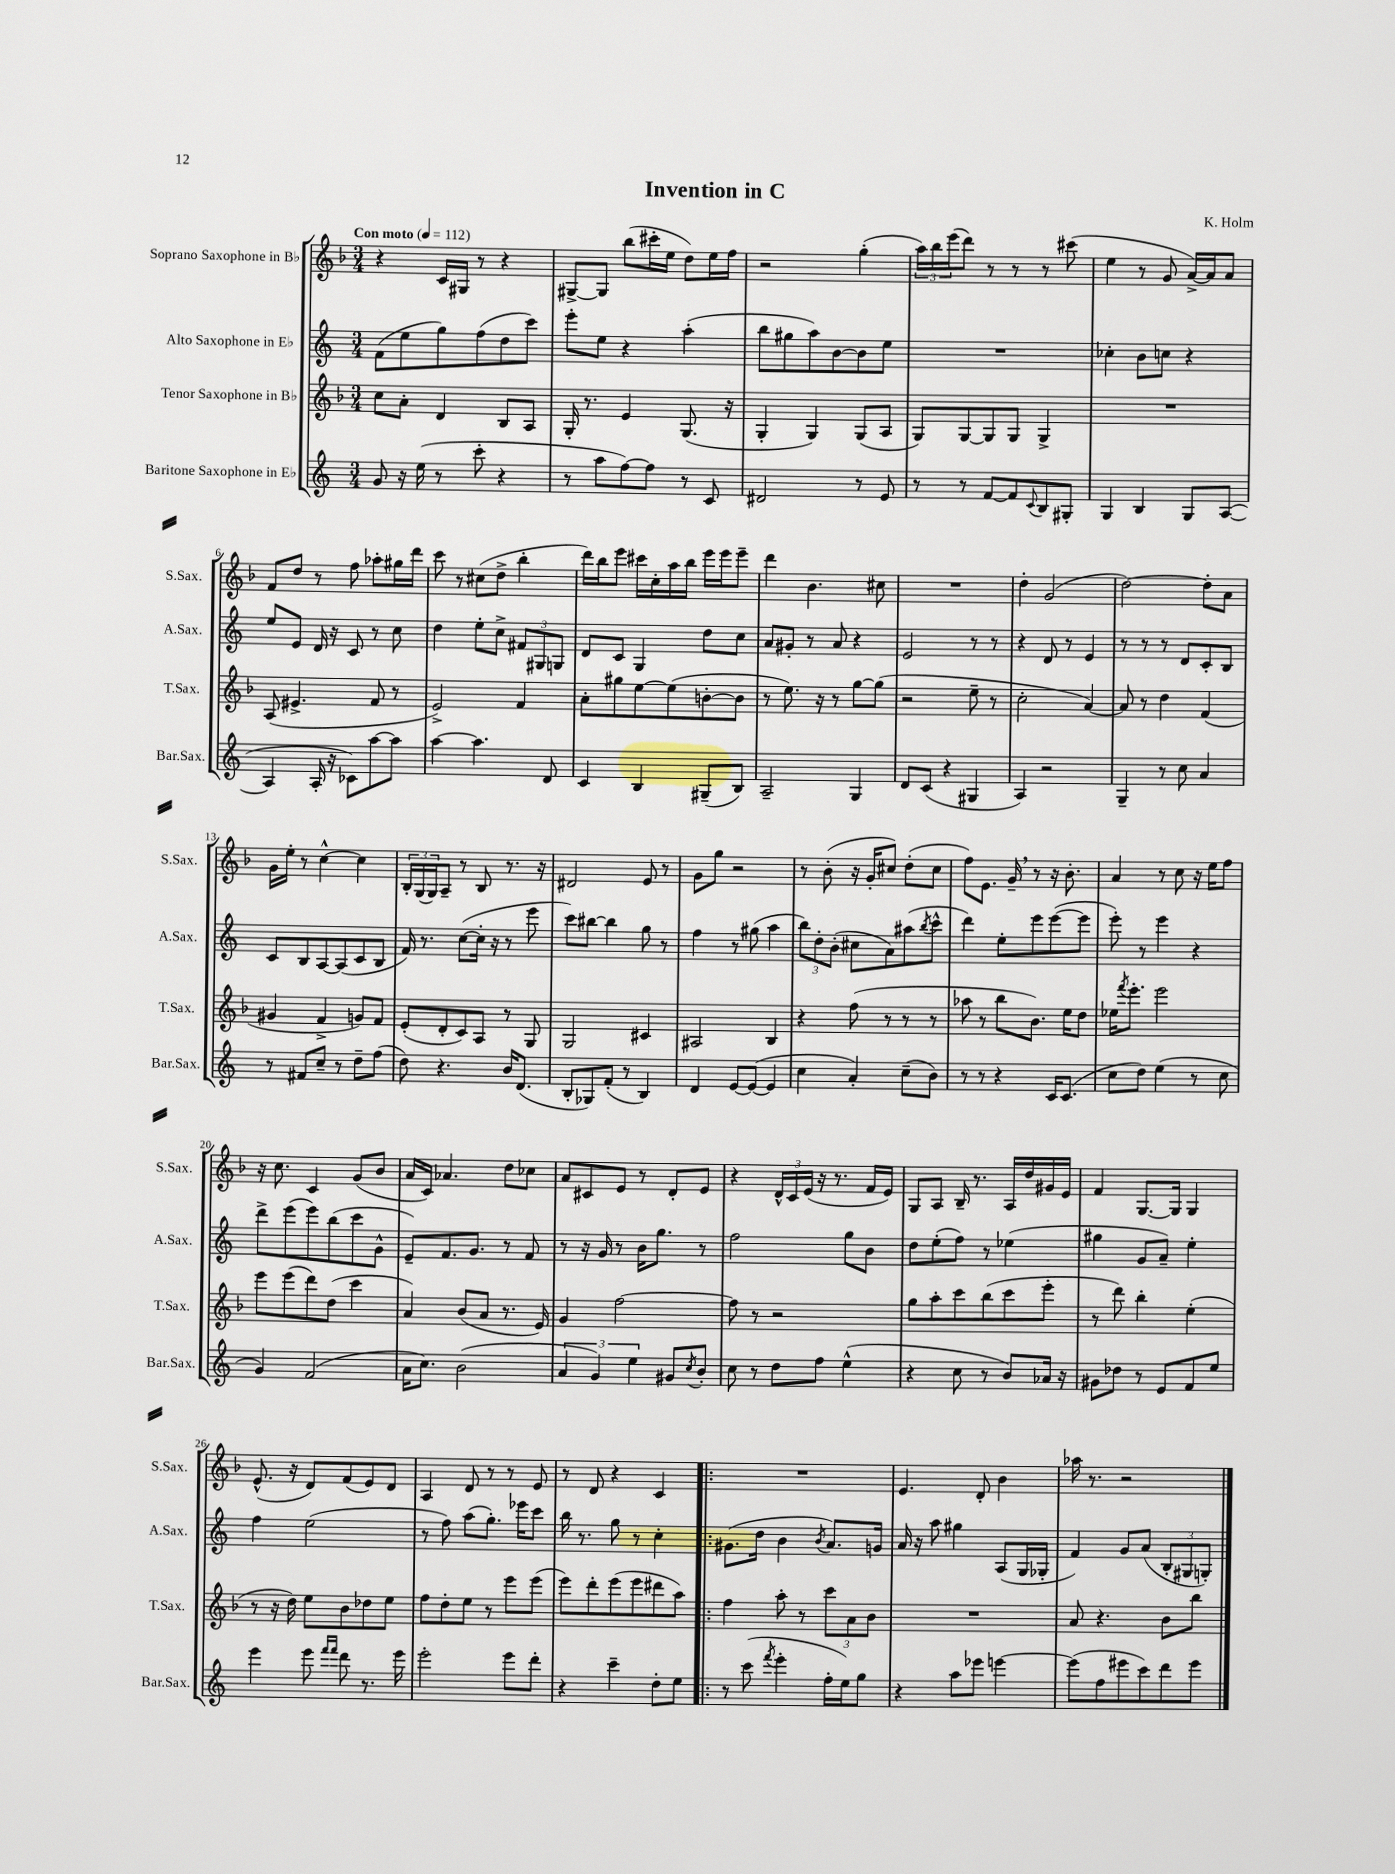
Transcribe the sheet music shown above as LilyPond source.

\header { title = "Invention in C" composer = "K. Holm" }
<<
\new StaffGroup <<
\new Staff = "s0" \with { instrumentName = "Soprano Saxophone in Bb" shortInstrumentName = "S.Sax." } {
    \clef treble \key f \major \numericTimeSignature \time 3/4 \tempo "Con moto" 4 = 112
    r4 c'16 gis16 r8 r4 |
    gis8~-> gis8 bes''8( cis'''16-. e''16 d''8) e''16 f''16 |
    r2 g''4-.( |
    \tuplet 3/2 { a''16) bes''16 e'''16( } d'''8) r8 r8 r8 cis'''8( |
    e''4 r8 g'8 a'16~->) a'16 a'8 |
    f'8 d''8 r8 f''8 aes''8-. gis''16 d'''16 |
    c'''8 r8 cis''8( d''8-> bes''4-. |
    d'''16) bes''16 e'''8 cis'''16 c''16-. a''16 bes''16 e'''16 e'''16 e'''8-- |
    d'''4 bes'4. cis''8 |
    R2. |
    d''4-. g'2( |
    d''2~) d''8-. a'8 |
    g'16 e''16-. r8 c''4~-^ c''4 |
    \tuplet 3/2 { bes16-. g16( g16) } a8-- r8 bes8 r8. r16 |
    dis'2 e'8 r8 |
    g'8 g''8 r2 |
    r8 bes'8-.( r16 g'16-. cis''8) d''8-.( cis''8 |
    f''8) e'8. g'16-- \breathe r8 r16 bes'8.-. |
    a'4 r8 c''8 r16 e''16 f''8 |
    r16 c''8. c'4 g'8( bes'8 |
    a'16 c'16) aes'4. d''8 ces''8 |
    a'8 cis'8 e'8 r8 d'8-. e'8 |
    r4 \tuplet 3/2 { d'16-^ c'16 e'16( } r16 r8. f'16 e'16) |
    g8 a8 bes16-- r8. a16 d''16 gis'16 e'16 |
    f'4 g8.~ g16 g4 |
    e'8.-^( r16 d'8) f'8( e'8) d'8 |
    a4 d'8 r8 r8 e'8 |
    r8 d'8 r4 c'4 |
    \bar ".|:" R2. |
    e'4. d'8-. bes'4 |
    aes''16 r8. r2 \bar "|." |
}
\new Staff = "s1" \with { instrumentName = "Alto Saxophone in Eb" shortInstrumentName = "A.Sax." } {
    \clef treble \key c \major \numericTimeSignature \time 3/4
    f'8( e''8 g''8) f''8( d''8 c'''8) |
    e'''8-. e''8 r4 a''4-.( |
    b''8 gis''8 a''8) b'8~ b'8 e''8 |
    R2. |
    ces''4-. b'8 c''8 r4 |
    e''8 e'8 d'16 r16 c'8 r8 c''8 |
    d''4 e''8-. c''8-> \tuplet 3/2 { fis'8 gis8 g8 } |
    d'8 c'8 g4 d''8 c''8 |
    a'8 gis'8-. r8 a'8 r4 |
    e'2 r8 r8 |
    r4 d'8 r8 e'4 |
    r8 r8 r8 d'8 c'8-. b8 |
    c'8 b8 a8~ a8( c'8 b8 |
    f'16) r8. c''8~( c''16-. r16 r8 e'''8 |
    c'''8) bis''8~ bis''4 g''8 r8 |
    f''4 r8 gis''8( a''4 |
    \tuplet 3/2 { b''8) d''8-. b'8-.( } cis''8 a'8) ais''8( \acciaccatura { b''8 } c'''8-^ |
    d'''4) e''8-. e'''8 e'''8~( e'''8 |
    e'''8-.) r8 e'''4 r4 |
    d'''8-> e'''8( e'''8) b''8( c'''8 g'8-^ |
    e'8--) f'8. g'8. r8 f'8 |
    r8 r16 g'16 r8 b'16 g''8. r8 |
    f''2 g''8 b'8 |
    d''8 e''8-.( f''8) r8 ees''4( |
    gis''4 g'8 a'8--) e''4-. |
    f''4 e''2( |
    r8 f''8) a''8( g''8.-.) ees'''16 c'''8 |
    b''16 r8. g''8 r8 c''4-. |
    \bar ".|:" gis'8.( d''16 b'4 \acciaccatura { b'8 } a'8.) g'16 |
    a'16 r16 a''8 gis''4 a8( g16 ges16-. |
    f'4) g'8 a'8( \tuplet 3/2 { b8-. gis8 g8-.) } \bar "|." |
}
\new Staff = "s2" \with { instrumentName = "Tenor Saxophone in Bb" shortInstrumentName = "T.Sax." } {
    \clef treble \key f \major \numericTimeSignature \time 3/4
    c''8 a'8-. d'4 bes8 a8 |
    g16-. r8. e'4 g8.( r16 |
    g4-. g4) g8( a8 |
    g8) g8~ g8 g8 g4-> |
    R2. |
    a8( eis'4.-> f'8 r8 |
    e'2->) f'4 |
    a'8-. gis''8 e''8~ e''8( b'8~-. b'8 |
    r8 e''8.) r16 r8 g''8~ g''8( |
    r2 e''8-- r8 |
    c''2-. a'4~) |
    a'8 r8 d''4 f'4( |
    gis'4 f'4-> g'8) f'8 |
    e'8-.( d'8-. c'8) a8 r8 g8 |
    g2 cis'4 |
    ais2 bes4 |
    r4 f''8( r8 r8 r8 |
    aes''8 r8 bes''8 bes'8.) e''16 d''8 |
    ees''16 \acciaccatura { f'''8 } e'''8.-. e'''2 |
    e'''8 e'''8( d'''8) d''8( c'''4 |
    a'4) bes'8( a'8 r8. e'16) |
    g'4 f''2~ |
    f''8 r8 r2 |
    g''8 a''8-. c'''8 bes''8( c'''8 e'''8-. |
    r8 d'''8) bes''4-. e''4-.( |
    r8 r16 d''16) e''8 bes'8 des''8 e''8 |
    f''8 d''8-. e''8 r8 e'''8 e'''8( |
    e'''8) d'''8-. e'''8( e'''8 dis'''8 a''8) |
    \bar ".|:" f''4 a''8-. r8 \tuplet 3/2 { c'''8 a'8 bes'8 } |
    R2. |
    a'8 r4. bes'8 bes''8 \bar "|." |
}
\new Staff = "s3" \with { instrumentName = "Baritone Saxophone in Eb" shortInstrumentName = "Bar.Sax." } {
    \clef treble \key c \major \numericTimeSignature \time 3/4
    g'8 r16 e''16( r8 c'''8-. r4 |
    r8 a''8 f''8~) f''8 r8 c'8 |
    dis'2 r8 e'8 |
    r8 r8 f'8~ f'8 \appoggiatura { c'8 } b8 gis8-. |
    g4 b4 g8 a8~( |
    a4 a16-. r16 ces'8) a''8~ a''8 |
    a''4~ a''4. d'8 |
    c'4 b4 gis8--( b8) |
    a2-- g4 |
    d'8 c'8( r4 gis4 |
    a4) r2 |
    g4-- r8 c''8 a'4 |
    r8 fis'8 c''8-- r8 d''8-- f''8( |
    d''8) r4. b'16 d'8.( |
    b8-. ges8) f'8-.( r8 b4) |
    d'4 e'8~ e'8~( e'4 |
    c''4 a'4-.) c''8--( b'8) |
    r8 r8 r4 c'16 c'8.( |
    c''8 d''8) e''4( r8 c''8 |
    g'4) f'2( |
    a'16 c''8.) b'2( |
    \tuplet 3/2 { a'4 g'4) e''4 } gis'8 \acciaccatura { c''8 } b'8-. |
    c''8 r8 d''8 f''8 e''4-^( |
    r4 c''8 r8 b'8) aes'16 r16 |
    gis'8 des''8 r8 e'8 f'8 e''8 |
    e'''4 e'''8 \grace { f'''16 f'''16 } d'''8 r8. e'''16 |
    e'''2-. e'''8 d'''8-. |
    r4 c'''4-- d''8-. e''8 |
    \bar ".|:" r8 c'''8( \acciaccatura { f'''8 } e'''4-. f''16-. e''16) g''8 |
    r4 a''8 ees'''8 e'''4~ |
    e'''8( f''8 eis'''8 c'''8) d'''8 eis'''8 \bar "|." |
}
>>
>>
